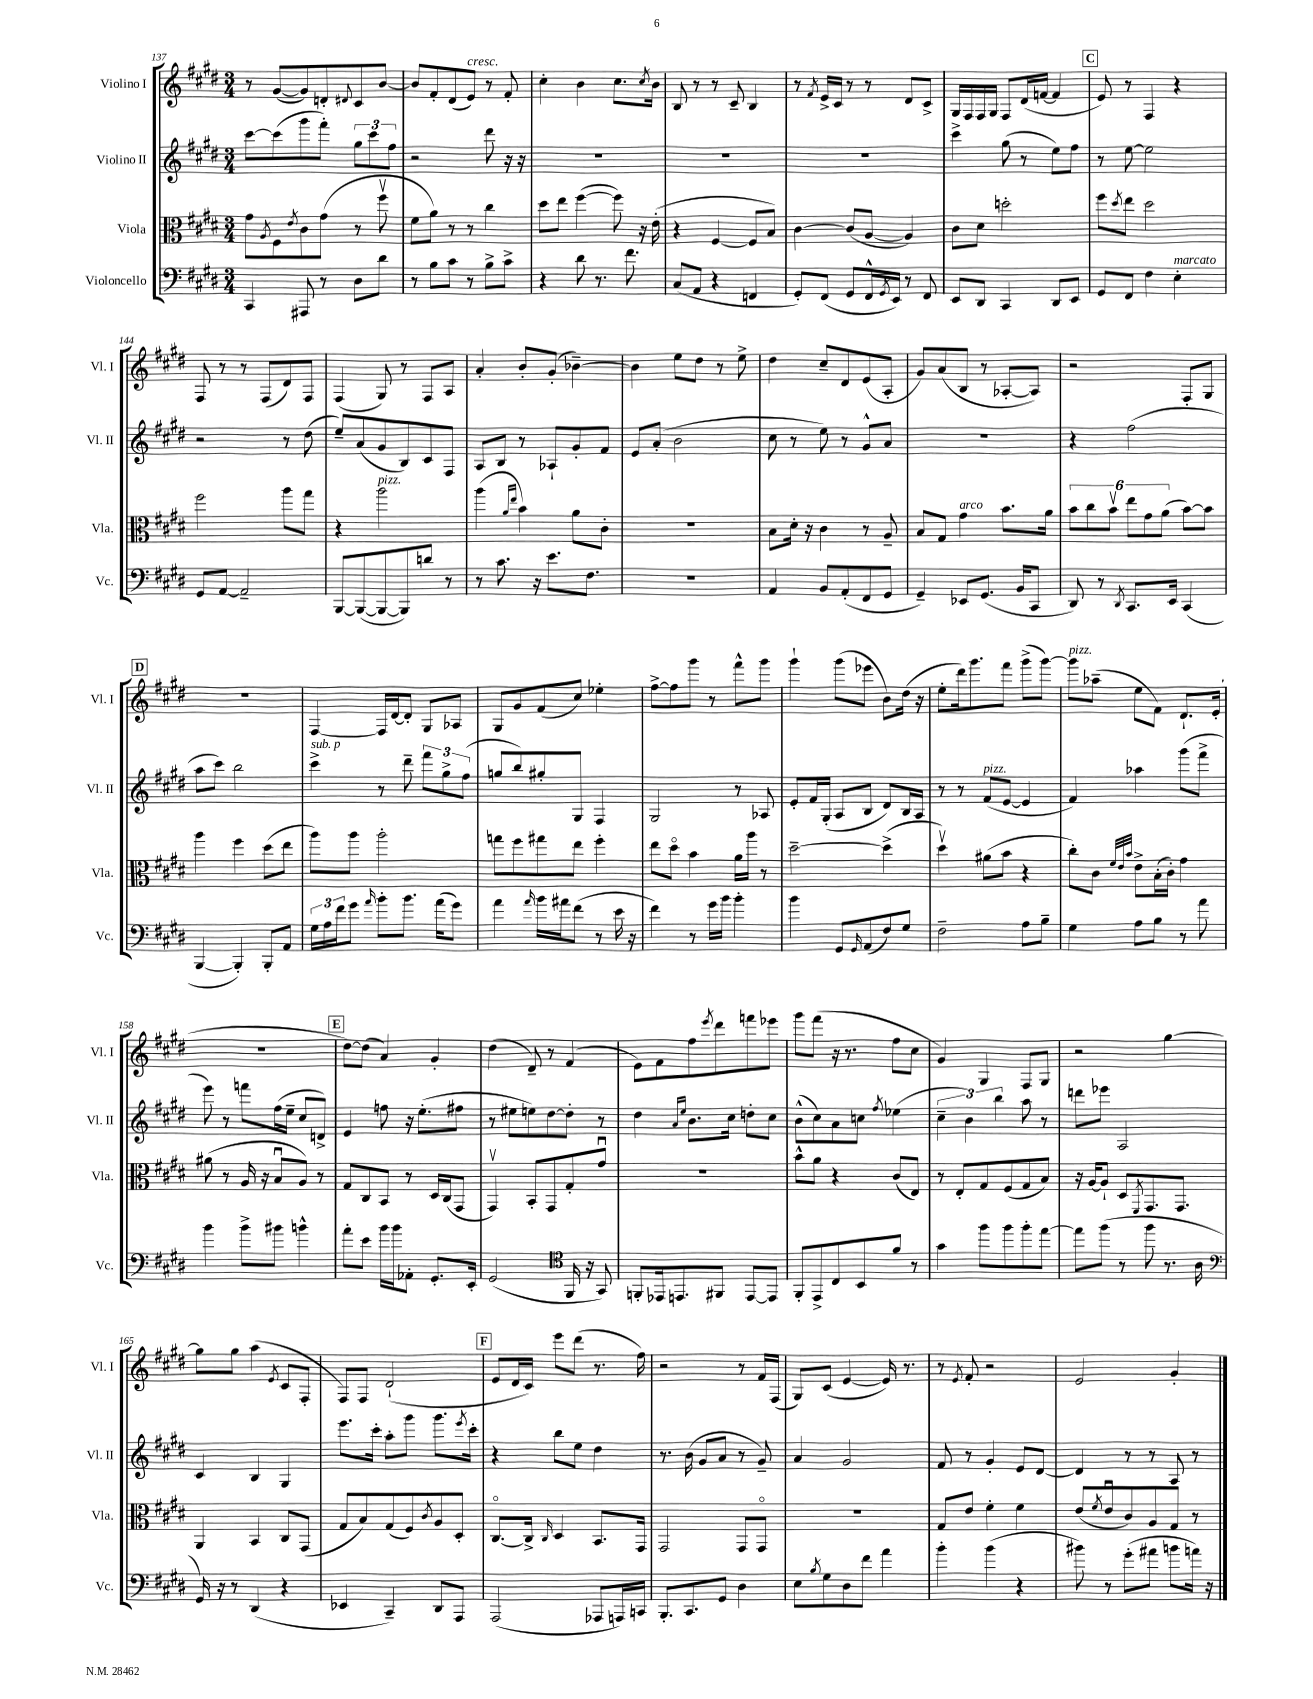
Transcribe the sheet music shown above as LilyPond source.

<<
\new StaffGroup <<
\new Staff = "s0" \with { instrumentName = "Violino I" shortInstrumentName = "Vl. I" } {
    \clef treble \key e \major \numericTimeSignature \time 3/4
    r8 gis'8~( gis'8) d'8-. \appoggiatura { dis'8 } cis'8 b'8~ |
    b'8 fis'8-. dis'8( e'8^\markup { \italic "cresc." }) r8 fis'8-. |
    cis''4-. b'4 cis''8. \acciaccatura { cis''8 } b'16 |
    b8 r8 r8 cis'8-- b4 |
    r8 \acciaccatura { fis'8 } e'16-> cis'16 r8 r8 dis'8 cis'8-> |
    gis16 fis16 fis16 gis16 fis8 dis'16( f'16~ f'4 |
    \mark \markup { \box "C" } e'8) r8 fis4 r4 |
    fis8 r8 r8 fis8( dis'8) fis8 |
    fis4( gis8) r8 fis8 a8 |
    a'4-. b'8-. gis'8-.( bes'4~--) |
    bes'4 e''8 dis''8 r8 e''8-> |
    dis''4 cis''8-- dis'8 e'8( a8-. |
    gis'8) a'8( b8 r8 aes8~-. aes8) |
    r2 fis8-. gis8 |
    \mark \markup { \box "D" } R2. |
    fis4~ fis16 dis'16~ dis'8-. gis8 aes8 |
    gis8 gis'8 fis'8( cis''8) ees''4-. |
    fis''8~-> fis''8 gis'''8 r8 fis'''8-^ gis'''8 |
    gis'''4-! gis'''8( ees'''8 b'8) dis''16( r16 |
    e''8-. dis'''16) gis'''8. fis'''8 gis'''8->( gis'''8~) |
    gis'''8^\markup { \italic "pizz." } aes''8--( e''8 fis'8) dis'8.-! e'16-.( |
    R2. |
    \mark \markup { \box "E" } dis''8~) dis''8( a'4) gis'4-. |
    dis''4( dis'8--) r8 fis'4( |
    e'8) fis'8 fis''8 \acciaccatura { e'''8 } dis'''8 f'''8 ees'''8 |
    gis'''8 fis'''8( r16 r8. fis''8 cis''8 |
    gis'4) gis4 fis8 gis8 |
    r2 gis''4~ |
    gis''8 gis''8 a''4( \acciaccatura { e'8 } cis'8 fis8-. |
    fis8) fis8 dis'2-!( |
    \mark \markup { \box "F" } e'8 dis'16 cis'16) e'''8 dis'''8( r8. fis''16) |
    r2 r8 fis'16 fis16( |
    gis8) cis'8( e'4~ e'16) r8. |
    r8 \acciaccatura { e'8 } fis'8-. r2 |
    e'2 gis'4-. \bar "|." |
}
\new Staff = "s1" \with { instrumentName = "Violino II" shortInstrumentName = "Vl. II" } {
    \clef treble \key e \major \numericTimeSignature \time 3/4
    cis'''8~ cis'''8( gis'''8 fis'''8-.) \tuplet 3/2 { gis''8 cis'''8 fis''8 } |
    r2 dis'''8 r16 r16 |
    R2. |
    R2. |
    R2. |
    cis'''4-> gis''8( r8 e''8) fis''8 |
    \mark \markup { \box "C" } r8 e''8~ e''2 |
    r2 r8 dis''8( |
    e''8--) a'8( gis'8 b8) cis'8 fis8 |
    a8 b8 r8 aes8-! gis'8-. fis'8 |
    e'8 a'8-.( b'2 |
    cis''8 r8 e''8) r8 gis'8-^ a'8 |
    R2. |
    r4 fis''2( |
    \mark \markup { \box "D" } a''8 cis'''8) b''2 |
    cis'''4->^\markup { \italic "sub. p" } r8 dis'''8-- \tuplet 3/2 { fis'''8 gis''8-> fis''8( } |
    g''8 b''8) gis''8-. gis8 fis4 |
    gis2 r8 aes8 |
    e'8-. fis'16 gis16-.( a8 b8 dis'8) b16 a16 |
    r8 r8 fis'8^\markup { \italic "pizz." }( e'8~ e'4 |
    fis'4) aes''4 gis'''8( fis'''8-> |
    e'''8) r8 f'''8 fis''16( e''16-- cis''8 d'8->) |
    \mark \markup { \box "E" } e'4 f''8 r16 e''8.-.( fis''8 |
    r8 eis''8 e''8) dis''8~ dis''8-. r8 |
    dis''4 \grace { a'16 e''16 } b'8. cis''16 d''8-. cis''8 |
    b'8-^( cis''8) a'8 c''8 \acciaccatura { fis''8 } ees''4( |
    \tuplet 3/2 { cis''4-- b'4) b''4 } a''8 r8 |
    d'''8 ees'''8 a2 |
    cis'4 b4 gis4 |
    e'''8. cis'''16-. a''8-. gis'''8 gis'''8. \acciaccatura { e'''8 } cis'''16-. |
    \mark \markup { \box "F" } r4 b''8 e''8 dis''4 |
    r8. b'16( gis'8 a'8 r8 gis'8--) |
    a'4 gis'2 |
    fis'8 r8 gis'4-. e'8 dis'8~ |
    dis'4 r8 r8 a8 r8 \bar "|." |
}
\new Staff = "s2" \with { instrumentName = "Viola" shortInstrumentName = "Vla." } {
    \clef alto \key e \major \numericTimeSignature \time 3/4
    gis'8 \acciaccatura { a8 } fis8 \acciaccatura { e'8 } cis'8 gis'8( r8 fis''8\upbow |
    fis'8 a'8) r8 r8 cis''4 |
    dis''8 e''8 fis''4~( fis''8) r16 e'16-.( |
    r4 fis4~ fis8 b8) |
    cis'4~ cis'8( a8~ a4) |
    cis'8 dis'8 d''2-. |
    \mark \markup { \box "C" } fis''8 \acciaccatura { dis''8 } e''8 dis''2 |
    fis''2 a''8 gis''8 |
    r4 a''2^\markup { \italic "pizz." } |
    a''4( \grace { a'16 e''16 } b'4) a'8 cis'8-. |
    R2. |
    b8 dis'16-. r16 cis'4 r8 a8-- |
    b8 gis8 gis'4^\markup { \italic "arco" } b'8. a'16 |
    \tuplet 6/4 { b'8 cis''8 b'8\upbow e''8 gis'8 a'8( } b'8~) b'8 |
    \mark \markup { \box "D" } a''4 fis''4 dis''8( e''8 |
    a''8) a''8 a''2-. |
    g''8 fis''8 gis''8 e''8 fis''4-. |
    e''8 dis''8\flageolet b'4 a'16 a''16 r8 |
    dis''2~-- dis''4->( |
    dis''4\upbow) ais'8( b'8 r4 |
    cis''8-.) cis'8 \grace { fis'32 e'32 b'32 } e'8-> b16-.( cis'16-.) gis'4 |
    ais'8( r8 a16 r16 b8\downbow a8) r8 |
    \mark \markup { \box "E" } gis8 cis8 b,8 r8 dis16 cis16( gis,8 |
    gis,4\upbow) b,8-. gis,8 gis8-. gis'8\downbow |
    R2. |
    b'8-^ a'8 r4 cis'8( e8) |
    r8 e8-. gis8 fis8( gis8 b8) |
    r16 a16~ a8-! dis8 \acciaccatura { fis,8 } gis,8. gis,8. |
    a,4 b,4 cis8 gis,8( |
    gis8 b8) gis8( fis8) \acciaccatura { cis'8 } a8 dis8-. |
    \mark \markup { \box "F" } cis8.~\flageolet cis16-> \grace { cis16 } dis4 b,8. gis,16 |
    gis,2 gis,8 gis,8\flageolet |
    R2. |
    gis8 e'8 fis'4-. fis'4 |
    e'8( \acciaccatura { fis'8 } e'8\downbow cis'8) a8 gis8 r8 \bar "|." |
}
\new Staff = "s3" \with { instrumentName = "Violoncello" shortInstrumentName = "Vc." } {
    \clef bass \key e \major \numericTimeSignature \time 3/4
    cis,4 ais,,8 r8 dis8 dis'8 |
    r8 b8 cis'8 r8 b8-> cis'8-> |
    r4 dis'8 r8. fis'8. |
    cis8( a,8 r4 f,4 |
    gis,8-.) fis,8( gis,8 fis,16-^ \acciaccatura { gis,8 } e,16) r8 fis,8 |
    e,8 dis,8 cis,4 dis,8 e,8 |
    \mark \markup { \box "C" } gis,8 fis,8 fis4 e4-.^\markup { \italic "marcato" } |
    gis,8 a,8~ a,2-- |
    b,,8~ b,,8~( b,,8~ b,,8) d'8 r8 |
    r8 cis'8. r16 e'8. fis8. |
    R2. |
    a,4 b,8 a,8-.( fis,8 gis,8 |
    gis,4--) ees,8 gis,8.( b,16 cis,8 |
    dis,8) r8 \acciaccatura { dis,8 } cis,8. e,16 cis,4( |
    \mark \markup { \box "D" } b,,4~ b,,4-.) b,,8-. a,8 |
    \tuplet 3/2 { gis16 a16 fis'16 } gis'8 \grace { a'16 } b'8-. b'8. a'16( gis'8) |
    a'4 \grace { a'16 } b'16 ais'16 fis'8( r8 e'16 r16 |
    fis'4) r8 gis'16 b'16 b'4-. |
    b'4 gis,8 \grace { gis,16 } a,8( fis8) gis8 |
    fis2-- a8 b8-- |
    gis4 a8 b8 r8 a'8 |
    b'4 b'8-> bis'8 b'4-^ |
    \mark \markup { \box "E" } a'8-. e'8 b'16 b'16 aes,8-. gis,8.-. e,16-. |
    gis,2( \clef tenor fis,16 r16 gis,8) |
    f,8-. ees,16 e,8. fis,8 e,8~ e,8 |
    fis,8-. e,8-> cis8 b,8 fis'8 r8 |
    gis'4 fis''8 fis''8 fis''8-. e''8~ |
    e''8 fis''8( r8 fis''8 r8. a16 |
    \clef bass gis,16) r16 r8 dis,4( r4 |
    ees,4 cis,4--) dis,8 a,,8 |
    \mark \markup { \box "F" } a,,2( aes,,8 a,,16) c,16 |
    b,,8.-. cis,8. gis,8 dis4 |
    e8 \acciaccatura { b8 } gis8 dis8 fis'8 a'4 |
    b'4-. b'4( r4 |
    bis'8) r8 gis'8-.( ais'8 b'8 a'16) r16 \bar "|." |
}
>>
>>
\layout { \context { \Score currentBarNumber = #137 } }
